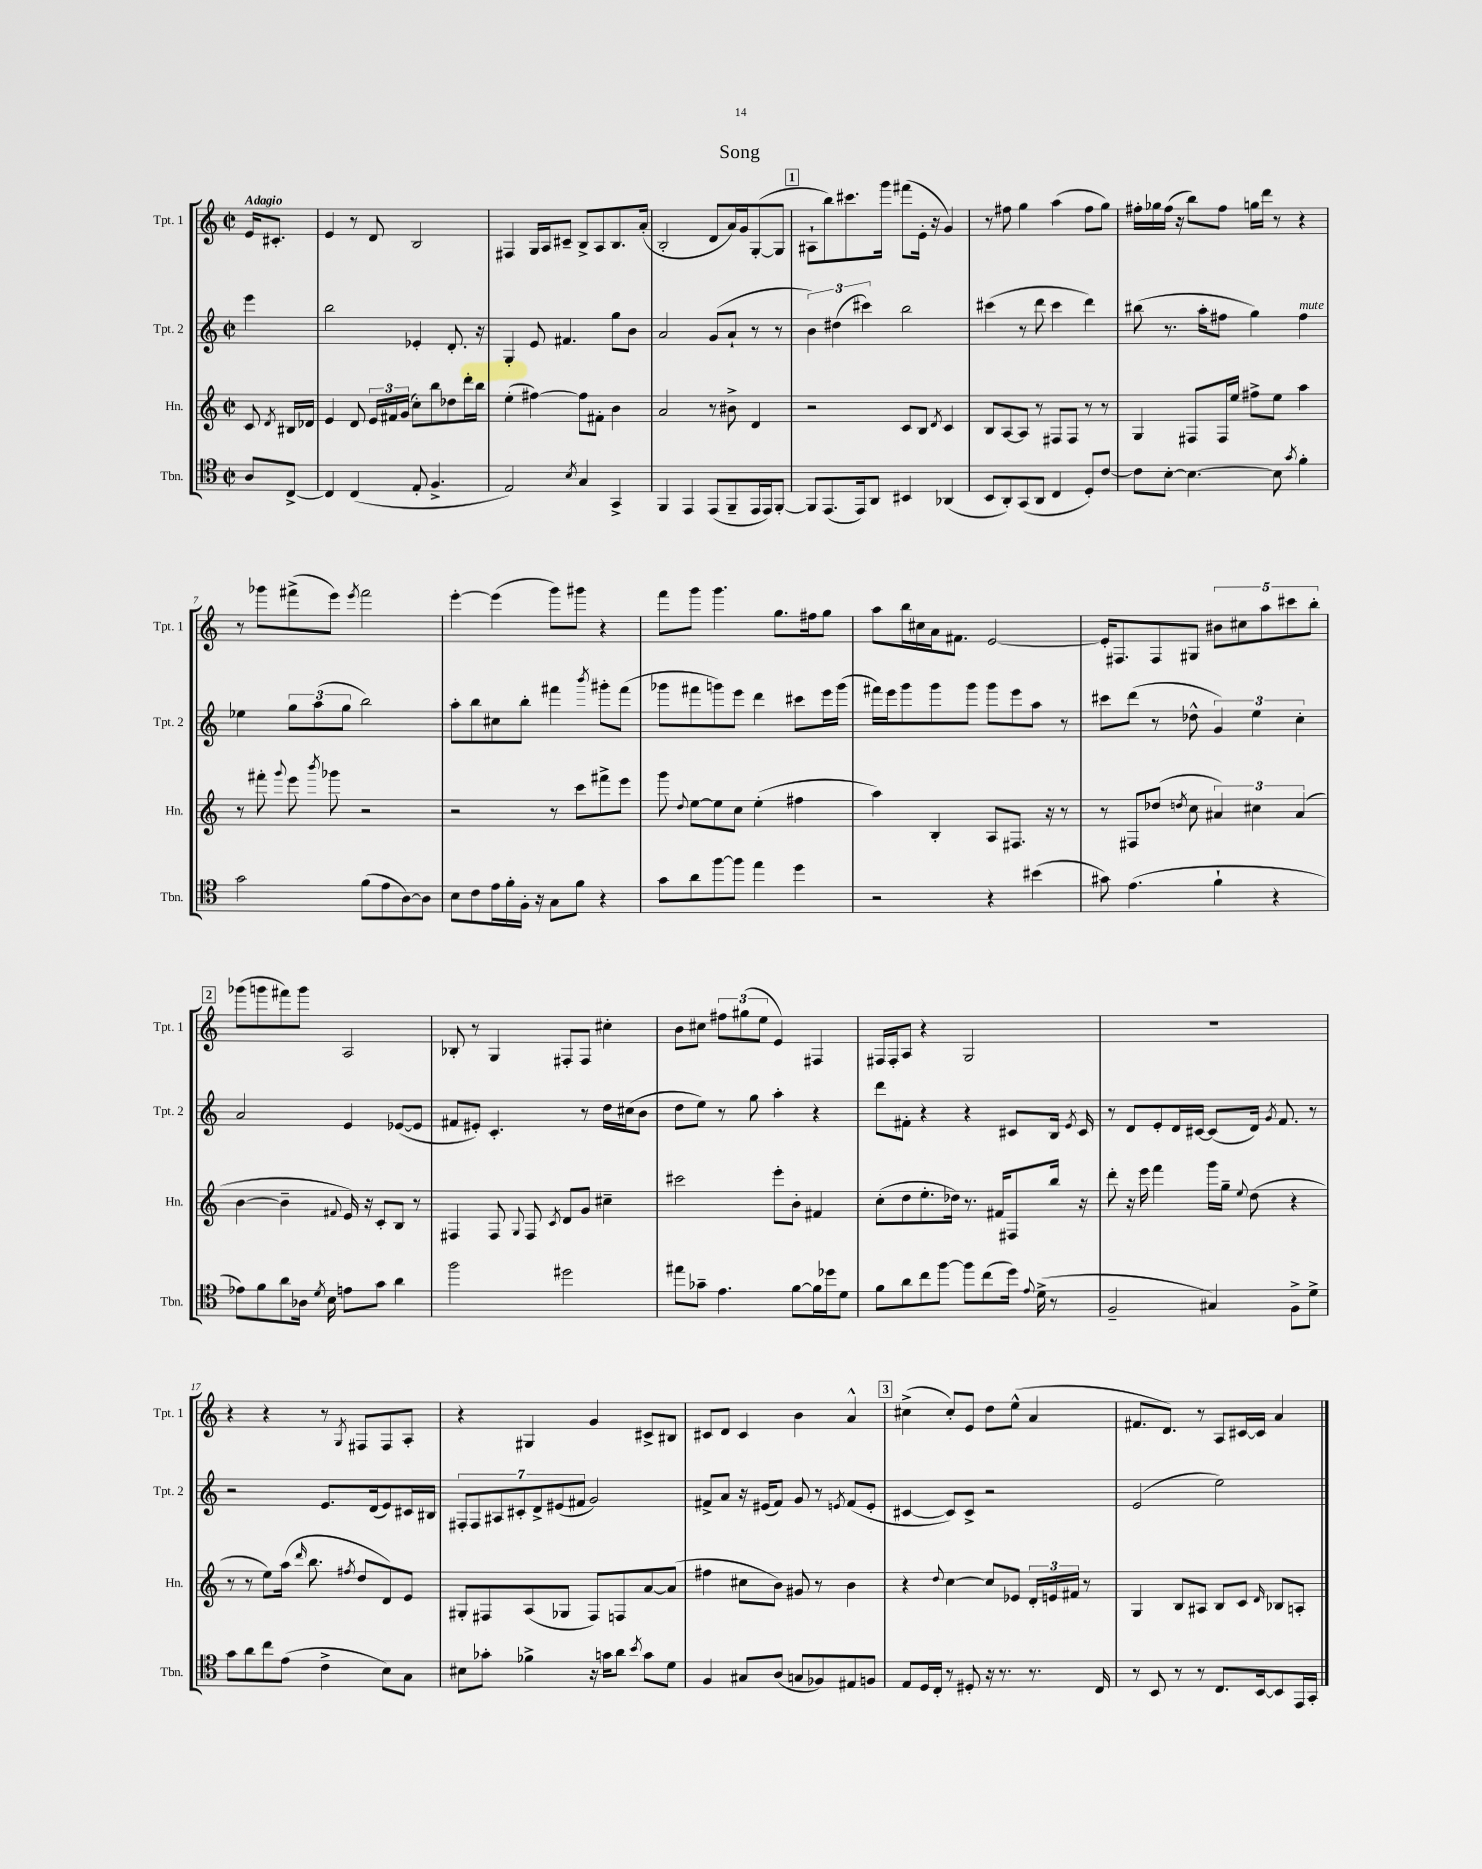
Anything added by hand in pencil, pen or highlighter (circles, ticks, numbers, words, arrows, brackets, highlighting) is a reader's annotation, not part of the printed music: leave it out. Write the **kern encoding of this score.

**kern	**kern	**kern	**kern
*part4	*part3	*part2	*part1
*staff4	*staff3	*staff2	*staff1
*I"Tbn.	*I"Hn.	*I"Tpt. 2	*I"Tpt. 1
*I'Tbn.	*I'Hn.	*I'Tpt. 2	*I'Tpt. 1
*clefC4	*clefG2	*clefG2	*clefG2
*k[]	*k[]	*k[]	*k[]
*M2/2	*M2/2	*M2/2	*M2/2
*met(c|)	*met(c|)	*met(c|)	*met(c|)
=	=	=	=
!	!	!	!LO:TX:a:B:t=Adagio
8A/L	8c/	4eee\	16e/KL
.	.	.	8.c#X'/J
.	8qd/	.	.
[8C^/J	16B#X/LL	.	.
.	16d-X/JJ	.	.
=1	=1	=1	=1
4C/]	4e/	2bb\	4e/
(4C/	8d/	.	8r
.	24e/LL	.	8d/
.	24f#X/	.	.
.	(24g/JJ	.	.
8E'/	8cc'\L)	4e-X'/	2B/
4.F^/	8bb\	.	.
.	8dd-X\	8.d'/	.
.	16ddd'\L	.	.
.	16bb\JJ	16r	.
=2	=2	=2	=2
2E/)	(4ee'\	4G'/	4F#X/
.	[4ff#X\)	8e/	16G/LL
.	.	.	16A/J
.	.	4.f#X/	8c#X~/J
8qB/	.	.	.
4G/	8ff#\L]	.	8B^/L
.	8f#X'\J	.	8A/
4GG^/	4b\	8gg\L	8.B/
.	.	8b\J	.
.	.	.	(16a'/Jk
=3	=3	=3	=3
4FF/	2a/	2a/	2B'/
4EE/	.	.	.
(8EE/L	8r	(8g/L	8d/L
8FF~/	8b#X^\	8a`/J	16a/L)
.	.	.	16g/J
16EE/L	4d/	8r	([8G'/
16EE/J)	.	.	.
[8FF'/J	.	8r	8G/J]
!!LO:REH:place=s1:t=1
=4	=4	=4	=4
8FF/L]	2r	6b\)	8A#X`\L
(8.EE/	.	.	8bb\)
.	.	(6dd#X\	.
.	.	.	8.ccc#X\
16EE/k)	.	.	.
.	.	6ccc#X\)	.
8AA/J	.	.	.
.	.	.	16ggg\Jk
4BB#X/	8c/L	2bb\	(8fff#X\L
.	8B/J	.	16e'\Jk
.	.	.	16r
.	8qd/	.	.
(4AA-X/	4c/	.	4g/)
=5	=5	=5	=5
8BB/L	8B/L	(4ccc#X\	8r
8AA'/)	[8A/	.	8ff#X\
(8GG/	8A/J]	8r	4gg\
8AA/J	8r	8ddd\	.
4C/	8F#X/L	4ccc#\	(4aa\
.	8F#/J	.	.
8D'/L)	8r	4ddd\)	8ff#\L
[8c/J	8r	.	8gg\J)
=6	=6	=6	=6
8c\L]	4G/	(8bb#X\	16ff#X'\LL
.	.	.	16gg-X\
[8B'\J	.	8.r	(16ff#\JJ
.	.	.	16r
4.B\_	8F#X/L	.	8bb\L)
.	.	16aa'\KL	.
.	16F#/L	8ff#X\J	8ff#\J
.	16ee/JJ	.	.
.	8ff#X^\L	4gg\)	16ggn\LL
.	.	.	16ddd\JJ
8B\]	8ee\J	.	8r
8qg/	.	.	.
!	!	!LO:TX:a:i:t=mute	!
4f'\	4aa\	4ff#\	4r
!!LO:LB:g=z
=7	=7	=7	=7
2g\	8r	4ee-X\	8r
.	8fff#X'\	.	8ggg-X\L
.	8qqggg/	.	.
.	8eee\	12gg\L	(8fff#X^\
.	.	(12aa\	.
.	8qbbb/	.	.
.	8ggg-X\	.	8eee\J)
.	.	12gg\J	.
.	.	.	8qeee/
(8f\L	2r	2bb\)	2fff#\
8e\	.	.	.
[8A\)	.	.	.
8A\J]	.	.	.
=8	=8	=8	=8
8B\L	2r	8aa'\L	[4eee'\
8c\	.	8bb\	.
16e\L	.	8cc#X\	(4eee\]
16f'\	.	.	.
16F'\JJ	.	8bb'\J	.
16r	.	.	.
8G\L	8r	4fff#X\	8ggg\L)
8f\J	8ccc\L	.	8ggg#X\J
.	.	8qbbb/	.
4r	8fff#X^\	8ggg#X'\L	4r
.	8eee\J	(8fff#\J	.
=9	=9	=9	=9
8g\L	8ggg\	8ggg-X\L	8fff\L
.	8qqdd/	.	.
8a\	[8ee\L	8fff#X\	8ggg\J
[8ff\	8ee\]	8gggn\)	4.ggg\
8ff\J]	8cc\J	8eee\J	.
4ee\	(4ee'\	4ddd\	.
.	.	.	8.gg\L
4dd\	4ff#X\	8ccc#X\L	.
.	.	.	16ff#X\k
.	.	16eee\L	8gg\J
.	.	(16ggg\JJ	.
=10	=10	=10	=10
2r	4aa\)	16fff#X\LL)	8aa\L
.	.	16eee\J	.
.	.	8ggg\	16bb\L
.	.	.	16cc#X\
.	4B'/	8ggg\	16a\J
.	.	.	8.f#X\J
.	.	8ggg\J	.
4r	8A/L	8ggg\L	[2e/
.	8.F#X/J	8eee\	.
(4b#X\	.	8aa\J	.
.	16r	.	.
.	8r	8r	.
=11	=11	=11	=11
8g#X\)	8r	8ccc#X\L	16e'/KL]
.	.	.	8.F#X/
(4.e\	8F#X/L	(8ddd\J	.
.	(8dd-X/J	8r	8F#/
.	8qddn/	.	.
.	8cc\	8dd-X^^\	8G#X/J
4f`\	6a#X/)	6g/)	10b#X\L
.	.	.	10cc#X\
.	6cc#X\	6ee\	.
.	.	.	10aa\
4r	.	.	.
.	.	.	10ccc#X\
.	(6a#/	6cc'\	.
.	.	.	10bb'\J
!!LO:LB:g=z
!!LO:REH:place=s1:t=2
=12	=12	=12	=12
8e-X\L)	[4b\	2a/	(8ggg-X\L
8f\	.	.	8gggn\
8a\	4b~\]	.	8fff#X\)
16A-X\Jk	.	.	8ggg\J
8qd/	.	.	.
16B\	.	.	.
.	8qqf#X/	.	.
8en\L	16e/)	4e/	2A/
.	16r	.	.
8g\J	8c'/L	.	.
4a\	8B/J	([8e-X/L	.
.	8r	8e-/J]	.
=13	=13	=13	=13
2ff\	4F#X/	8f#X/L	8B-X'/
.	.	8e#X'/J)	8r
.	8F#/	4.c'/	4G/
.	8qqG/	.	.
.	8F#/	.	.
.	8qc/	.	.
2dd#X\	8d/L	.	8F#X'/L
.	8g/J	8r	8F#/J
.	4cc#X~\	16dd\LL	4cc#X'\
.	.	(16cc#X\J	.
.	.	8b\J	.
=14	=14	=14	=14
8ee#X\L	2ccc#X\	8dd\L	8b\L
8g-X~\J	.	8ee\J)	8cc#X\J
4.e\	.	8r	12ff#X\L
.	.	.	(12gg#X\
.	.	8gg\	.
.	.	.	12ee\J
.	8eee'\L	4aa'\	4e/)
[8f\L	8b'\J	.	.
16f\L]	4f#X/	4r	4F#X/
16dd-X\J	.	.	.
8d\J	.	.	.
=15	=15	=15	=15
8f\L	(8cc'\L	8ddd\L	16F#X/LL
.	.	.	16F#'/J
8a\	8dd\	8f#X'\J	8A/J
8cc\	8.ee'\	4r	4r
[8ff\J	.	.	.
.	16dd-X\Jk)	.	.
8ff\L]	8.r	4r	2G/
(8cc\	.	.	.
.	16f#X/KL	.	.
16dd\Jk)	8F#X/	8c#X/L	.
8qqe/	.	.	.
(16d^\	.	.	.
8r	16bb/Jk	16B/Jk	.
.	.	8qe/	.
.	16r	16c#/	.
=16	=16	=16	=16
2F~/	8ddd'\	8r	1r
.	16r	8d/L	.
.	16eee\	.	.
.	4fff\	8e'/	.
.	.	16d/L	.
.	.	[16c#X/JJ	.
4G#X/)	16ggg\LL	(8c#/L]	.
.	16gg~\JJ	.	.
.	8qqee/	.	.
.	(8dd\	16d/Jk)	.
.	.	8qg/	.
.	.	8.f/	.
8F^\L	4r	.	.
8d^\J	.	8r	.
!!LO:LB:g=z
=17	=17	=17	=17
8g\L	8r	2r	4r
8a\	8r	.	.
8cc\	8ee\L)	.	4r
(8e\J	(16aa\Jk	.	.
.	16qqddd/	.	.
.	8.bb\	.	.
4c^\	.	8.e/L	8r
.	8qff#X/	.	8qG/
.	8dd/L	.	8F#X/L
.	.	(16d/k	.
8B\L)	8d/)	8e/)	8F#/
8G\J	8e/J	16c#X/L	8A'/J
.	.	16B#X/JJ	.
=18	=18	=18	=18
8B#X\L	8G#X'/L	14F#X'/L	4r
.	.	14F#/	.
8g-X'\J	8F#X/	.	.
.	.	14A#X/	.
.	.	14c#X'/	.
4f-X^\	(8A/	.	4G#X/
.	.	14d^/	.
.	.	(14e#X/	.
.	8G-X/J	.	.
.	.	14f#X/J	.
16r	8F#/L)	2g/)	4g/
16gn\KL	.	.	.
8a\J	8Fn/	.	.
8qb/	.	.	.
8g\L	[8a/	.	8c#X^/L
8d\J	(8a/J]	.	8B#X/J
=19	=19	=19	=19
4F/	4ff#X\	8f#X^/L	8c#X/L
.	.	8a/J	8d/J
8G#X/L	8cc#X\L	16r	4c#/
.	.	(16e#X/KL	.
(8A/J	8b\J)	8f#/J)	.
8Gn/L	8g#X/	8g/	4b\
8F-X/)	8r	8r	.
.	.	8qen/	.
8E#X/	4b\	(8f#/L	4a^^/
8Fn/J	.	8e'/J	.
!!LO:REH:place=s1:t=3
=20	=20	=20	=20
8E/L	4r	[4c#X/	(4cc#X^\
16D/L	.	.	.
16C'/JJ	.	.	.
.	8qqdd/	.	.
8r	[4cc\	8c#/L])	8cc#'/L)
8D#X'/	.	8c#^/J	8e/J
16r	8cc/L]	2r	8dd\L
8.r	.	.	.
.	8e-X/J	.	(8ee^^\J
8.r	24d'/LL	.	4a/
.	24en/	.	.
.	24f#X/JJ	.	.
.	8r	.	.
16C/	.	.	.
=21	=21	=21	=21
8r	4G/	(2e/	8.f#X/L
8BB/	.	.	.
.	.	.	8.d/J)
8r	8B/L	.	.
8r	8A#X/J	.	8r
8.C/L	8B/L	2ee\)	8A/L
.	8c/J	.	[16c#X/L
[16BB/k	.	.	16c#/JJ]
.	16qqd/	.	.
8BB/]	8B-X/L	.	4a/
16EE/L	8An'/J	.	.
16GG'/JJ	.	.	.
==	==	==	==
*-	*-	*-	*-
